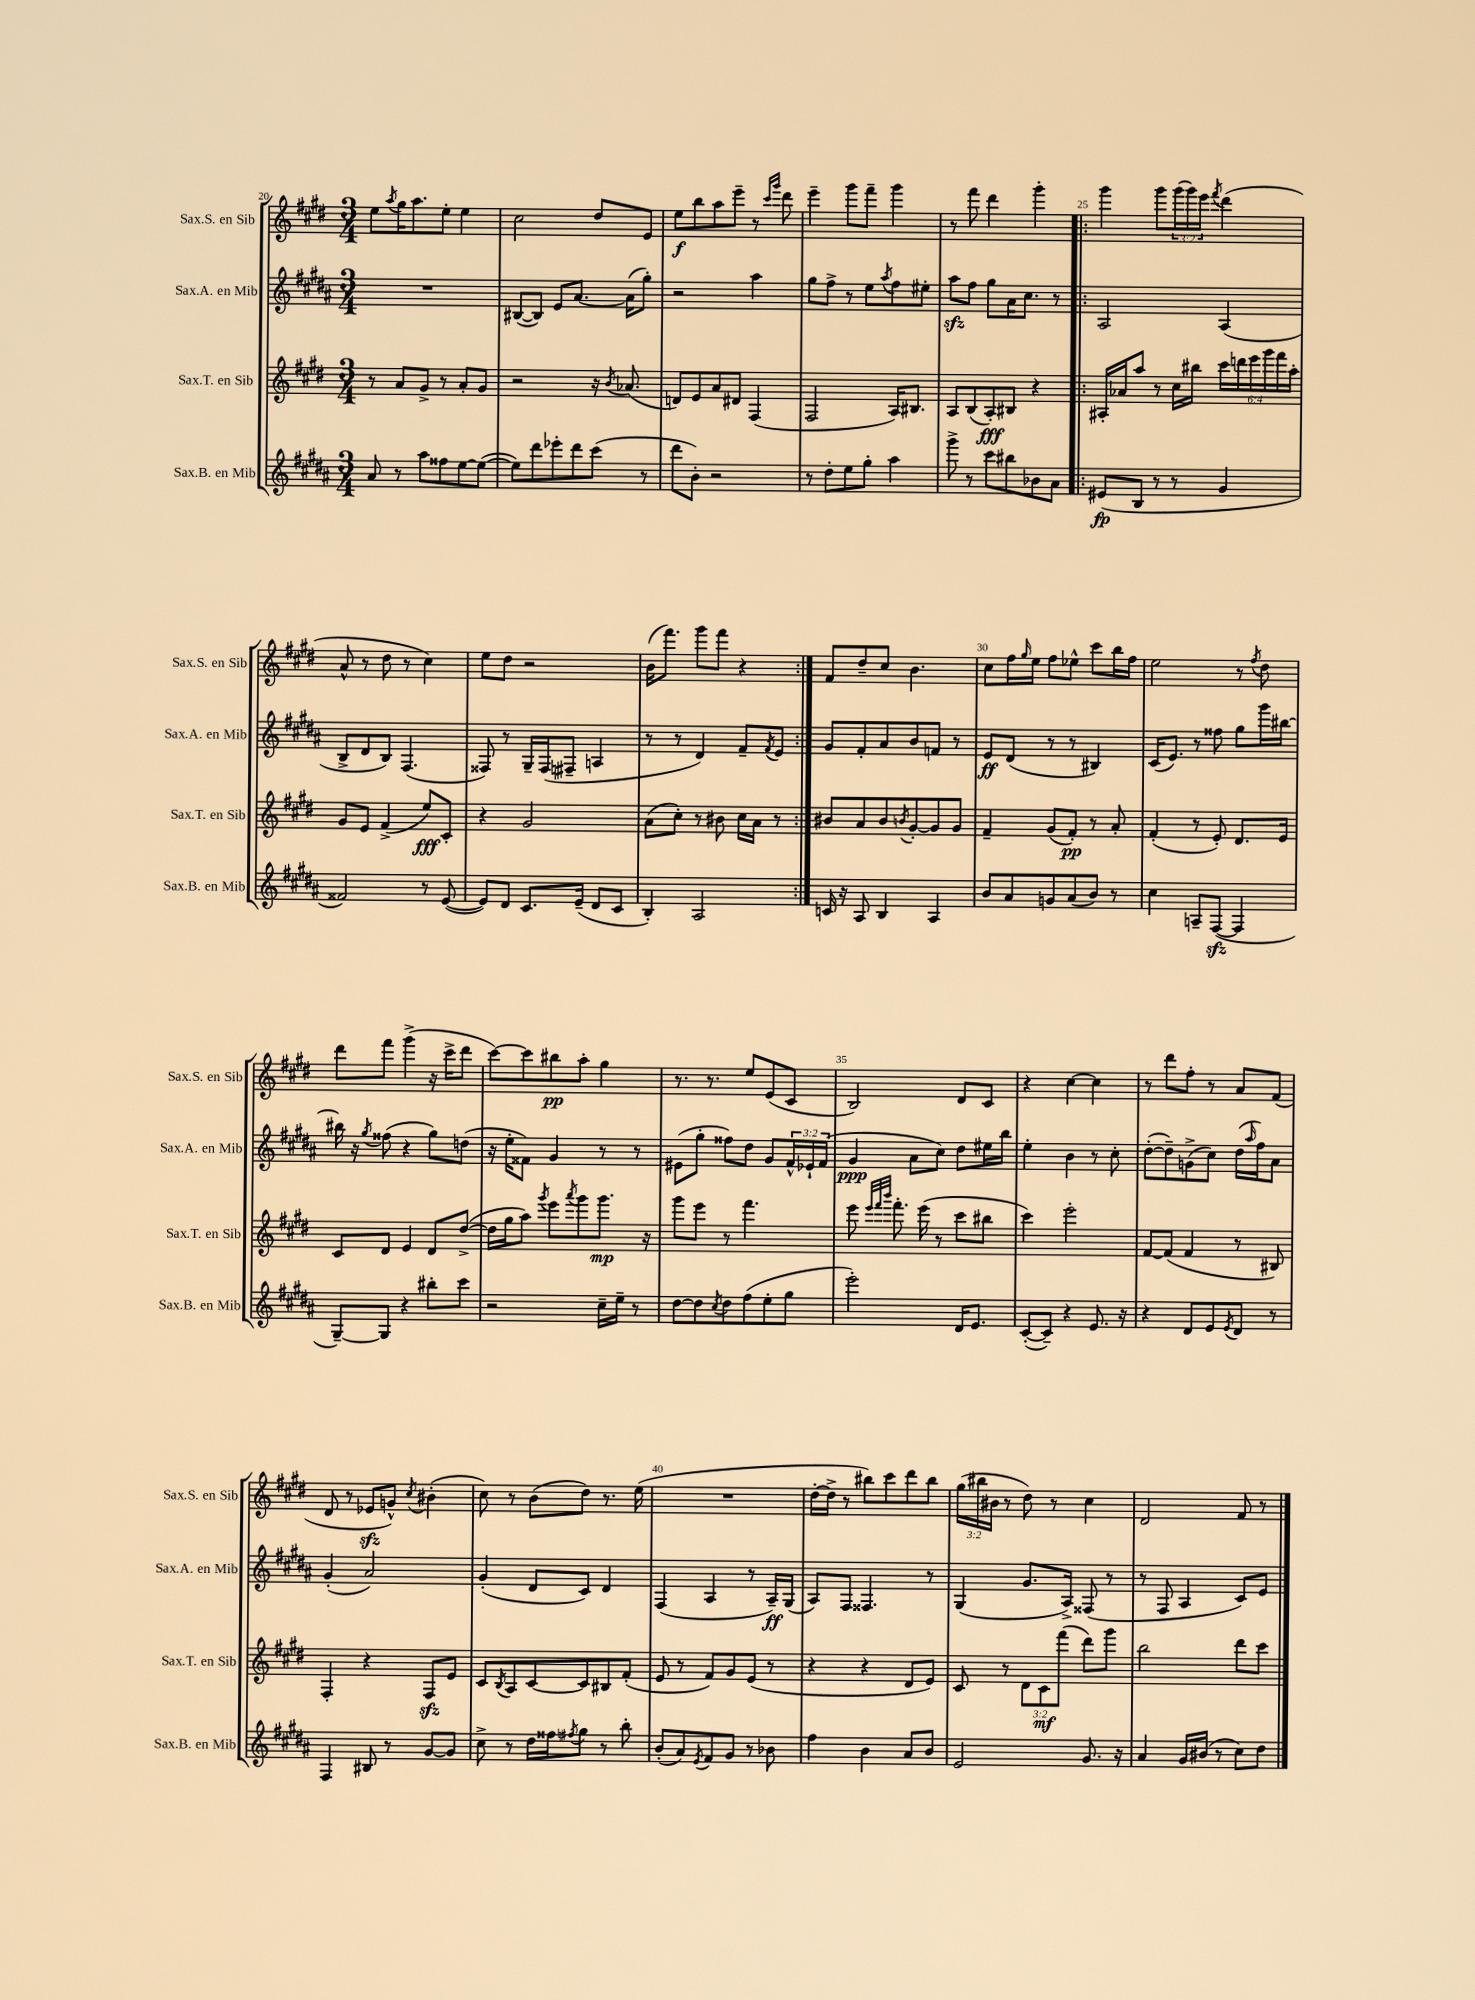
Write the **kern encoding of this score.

**kern	**kern	**kern	**kern
*staff4	*staff3	*staff2	*staff1
*clefG2	*clefG2	*clefG2	*clefG2
*k[f#c#g#d#a#]	*k[f#c#g#d#]	*k[f#c#g#d#a#]	*k[f#c#g#d#]
*M3/4	*M3/4	*M3/4	*M3/4
8a#/	8r	2.r	8ee\L
.	.	.	8qaa/
8r	8a/L	.	16gg#\K
.	.	.	8.aa\
8aa#\L	8g#^/J	.	.
8ff##\	8r	.	8ee'\J
[8ee\	8a'/L	.	4ee\
(8ee\_J	8g#/J	.	.
=	=	=	=
8ee\]L)	2r	([8B#/L	2cc#\
8ddd#\	.	8B#/]J)	.
8eee-'\	.	8e/L	.
8ddd#\	.	[8.a#/J	.
(8ccc#\J	16r	.	8dd#/L
.	8qb/	.	.
.	(8.a-/	(16a#\]LK	.
8r	.	8gg#'\J)	8e/J
=	=	=	=
8ddd#\L	8d/L)	2r	8ee\L
8b'\J)	8e/	.	8bb\
2r	8a/	.	8aa\
.	8d#/J	.	8eee~\J
.	(4F#/	4aa#\	8r
.	.	.	16qqccc#/LL
.	.	.	16qqggg#/JJ
.	.	.	8ddd#\
=	=	=	=
8r	2F#/	8gg#\L	4eee~\
8dd#'\L	.	8ff#^\J	.
8ee\	.	8r	8ggg#\L
8gg#'\J	.	8ee\L	8fff#~\J
.	.	8qaa#/	.
4aa#\	16A/LK)	8ff#\	4ggg#\
.	8.B#/J	.	.
.	.	8ee#'\J	.
=	=	=	=
8ggg#^\	8A/L	8aa#\L	8r
8r	(8B/	8ff#\J	8fff#\
8ccc#\L	8A'/)	8gg#\L	4ddd#\
8bb#\	8B#/J	16a#\K	.
.	.	8.cc#\J	.
8b-\	4r	.	4ggg#'\
8a#\J	.	8r	.
=!|:	=!|:	=!|:	=!|:
(8e#/L	16A#'/LL	2A#/	4ggg#\
.	16a-/J	.	.
8B/J	8aa/J	.	.
8r	8r	.	8ggg#\L
8r	16cc#\LL	.	(24ggg#\L
.	.	.	24ggg#\)
.	16bb#\JJ	.	.
.	.	.	24eee\JJ
.	.	.	8qfff#/
4g#/	24ccc#\LL	(4A#/	(4ddd#\
.	24ddd\	.	.
.	24eee\	.	.
.	24ggg#\	.	.
.	24fff#\	.	.
.	24aa'\JJ	.	.
=	=	=	=
2f##/)	8g#/L	8B^/L	8a^^/
.	8e/J	8d#/	8r
.	(4f#^/	8B/J)	8dd#\
.	.	(4.F#/	8r
8r	8ee/L)	.	4cc#\)
([8e/	8c#'/J	.	.
=	=	=	=
8e/]L)	4r	8F##/)	8ee\L
8d#/J	.	8r	8dd#\J
8.c#/L	2g#/	16G#~/LL	2r
.	.	(16F##/J	.
.	.	8F#~/J	.
(16e~/Jk	.	.	.
8d#/L	.	4A/	.
8c#/J	.	.	.
=	=	=	=
4B'/)	(8a\L	8r	(16b\LK
.	.	.	8.fff#\J)
.	8cc#'\J)	8r	.
2A#/	8r	4d#/)	8ggg#\L
.	8b#\	.	8fff#\J
.	16cc#\LL	8f#~/L	4r
.	16a\JJ	.	.
.	.	8qf#/	.
.	8r	8e/J	.
=:|!	=:|!	=:|!	=:|!
16c/	8b#/L	8g#/L	8f#/L
16r	.	.	.
8A#/	8a/	8f#'/	8dd#~/
4B/	8b#/	8a#/	8cc#/J
.	8qb/	.	.
.	[8g#'/	8b/	4.b\
4A#/	8g#/]	8f/J	.
.	8g#/J	8r	.
=	=	=	=
8b/L	4f#~/	8e/L	8cc#\L
8a#/	.	(8d#/J	16ff#\L
.	.	.	16qqgg#/
.	.	.	16ee\JJ
8g/	(8g#/L	8r	8ff#\L
(8a#/	8f#'/J)	8r	8ee-^^\J
8b/J)	8r	4B#/)	8ccc#\L
8r	8a'/	.	16bb\L
.	.	.	16ff#\JJ
=	=	=	=
4cc#\	(4f#'/	(16c#/LK	2ee\
.	.	8.e/J)	.
8A~/L	8r	8r	.
([8F#/J	8e'/)	8ff##\	.
4F#/]	8.d#/L	8gg#\L	8r
.	.	.	8qff#/
.	.	16ggg#\L	8dd#\
.	16e/Jk	[16bb#\JJ	.
=	=	=	=
[8G#~/L)	8c#/L	16bb#\]	8ddd#\L
.	.	16r	.
.	.	8qgg#/	.
8G#/]J	8d#/J	(8ff##\	8fff#\J
4r	4e/	4r	(4ggg#^\
8bb#'\L	8d#/L	8gg#\L)	16r
.	.	.	16ccc#^\LK
8ccc#\J	([8dd#^/J	(8dd\J	8ddd#\J
=	=	=	=
2r	16dd#\]LL	16r	[8ccc#\L)
.	16gg#\J	16ee'\LK	.
.	8aa\J)	8f##\J)	8ccc#\]
.	8qggg#/	.	.
.	8eee\L	4g#/	8bb#\
.	8qaaa/	.	.
.	8ggg#\	.	8aa'\J
16cc#~\LL	8.ggg#\J	8r	4gg#\
16ee~\JJ	.	.	.
8r	.	8r	.
.	16r	.	.
=	=	=	=
[8dd#\L	8ggg#\L	(8e#\L	8.r
8dd#\]	8eee\J	8gg#'\J	.
.	.	.	8.r
8qcc#/	.	.	.
8dd#\	8r	8ff##\L)	.
(8ff#\	4.fff#\	8dd#\J	8ee/L
8ee'\	.	8g#/L	(8e/
8gg#\J	.	24f#^^/L	8c#/J
.	.	24e-`/	.
.	.	(24f#/JJ	.
=	=	=	=
2eee'\)	8eee\	4g#/	2B/)
.	32qqeee/LLL	.	.
.	32qqfff#/	.	.
.	32qqbbb/JJJ	.	.
.	8.fff#'\	.	.
.	.	8a#\L	.
.	(16eee\	.	.
.	8r	8cc#\J)	.
16d#/LK	8ccc#\L	8dd#\L	8d#/L
8.e/J	.	.	.
.	8bb#\J	16ee#\L	8c#/J
.	.	16bb\JJ	.
=	=	=	=
([8c#'/L	4ccc#\)	4ee'\	4r
8c#~/]J)	.	.	.
4r	2eee'\	4b\	[4cc#\
8.e/	.	8r	4cc#\]
.	.	8cc#'\	.
16r	.	.	.
=	=	=	=
4r	[8f#/L	([8dd#'\L	8r
.	(8f#/]J	8dd#~\])	8ddd#\L
8d#/L	4f#/	(8g^\	8ff#'\J
8e/	.	8cc#\J)	8r
8qe/	.	.	.
8d#/J	8r	(16dd#\LL	8a/L
.	.	16qqaa#/	.
.	.	16ff#\J)	.
8r	8B#/)	8a#\J	(8f#/J
=	=	=	=
4F#/	4F#'/	(4g#'/	8d#/
.	.	.	8r
8B#/	4r	2a#/)	8e-/L
8r	.	.	8g^^/J)
.	.	.	8qcc#/
[8g#/L	8F#/L	.	(4b#'\
8g#/]J	8e/J	.	.
=	=	=	=
8cc#^\	8c#/L	(4g#'/	8cc#\)
.	8qB/	.	.
8r	8A/	.	8r
16dd#\LL	[8c#/	8d#/L	(8b\L
16ff##\J	.	.	.
8qff#/	.	.	.
8gg#\J	8c#/]	8c#/J)	8dd#\J)
8r	8B#/	4d#/	8.r
8bb'\	(8f#'/J	.	.
.	.	.	(16ee\
=	=	=	=
(8b'/L	8e/	(4F#/	2.r
8a#/)	8r	.	.
8qe/	.	.	.
8f#/	8f#/L)	4A#/	.
8g#/J	8g#/	.	.
8r	(8e/J	8r	.
8b-\	8r	16A#~/LL)	.
.	.	(16G#/JJ	.
=	=	=	=
4ff#\	4r	8A#/L)	[16dd#'\LL
.	.	.	16dd#^\]JJ
.	.	8F#/J	8r
4b\	4r	4.F##/	8bb#\L)
.	.	.	8ccc#\
8a#/L	8d#/L	.	8ddd#\
8b/J	8e/J)	8r	8bb#\J
=	=	=	=
2e/	8c#/	(4G#/	(24gg#\LL
.	.	.	24bb#\
.	.	.	24b#\JJ
.	8r	.	8r
.	12d#\L	8.g#/L	8dd#\)
.	12c#\	.	.
.	.	.	8r
.	(12fff#\J	.	.
.	.	16A#^/Jk)	.
8.g#/	8ddd#\L)	(8F##/	4cc#\
.	8ggg#\J	8r	.
16r	.	.	.
=	=	=	=
4a#/	2bb\	8r	2d#/
.	.	8F#/	.
16g#/LL	.	4A#/	.
(16b#/JJ	.	.	.
8r	.	.	.
8cc#\L)	8ddd#\L	8c#/L)	8f#/
8dd#\J	8ccc#\J	8e/J	8r
==	==	==	==
*-	*-	*-	*-
